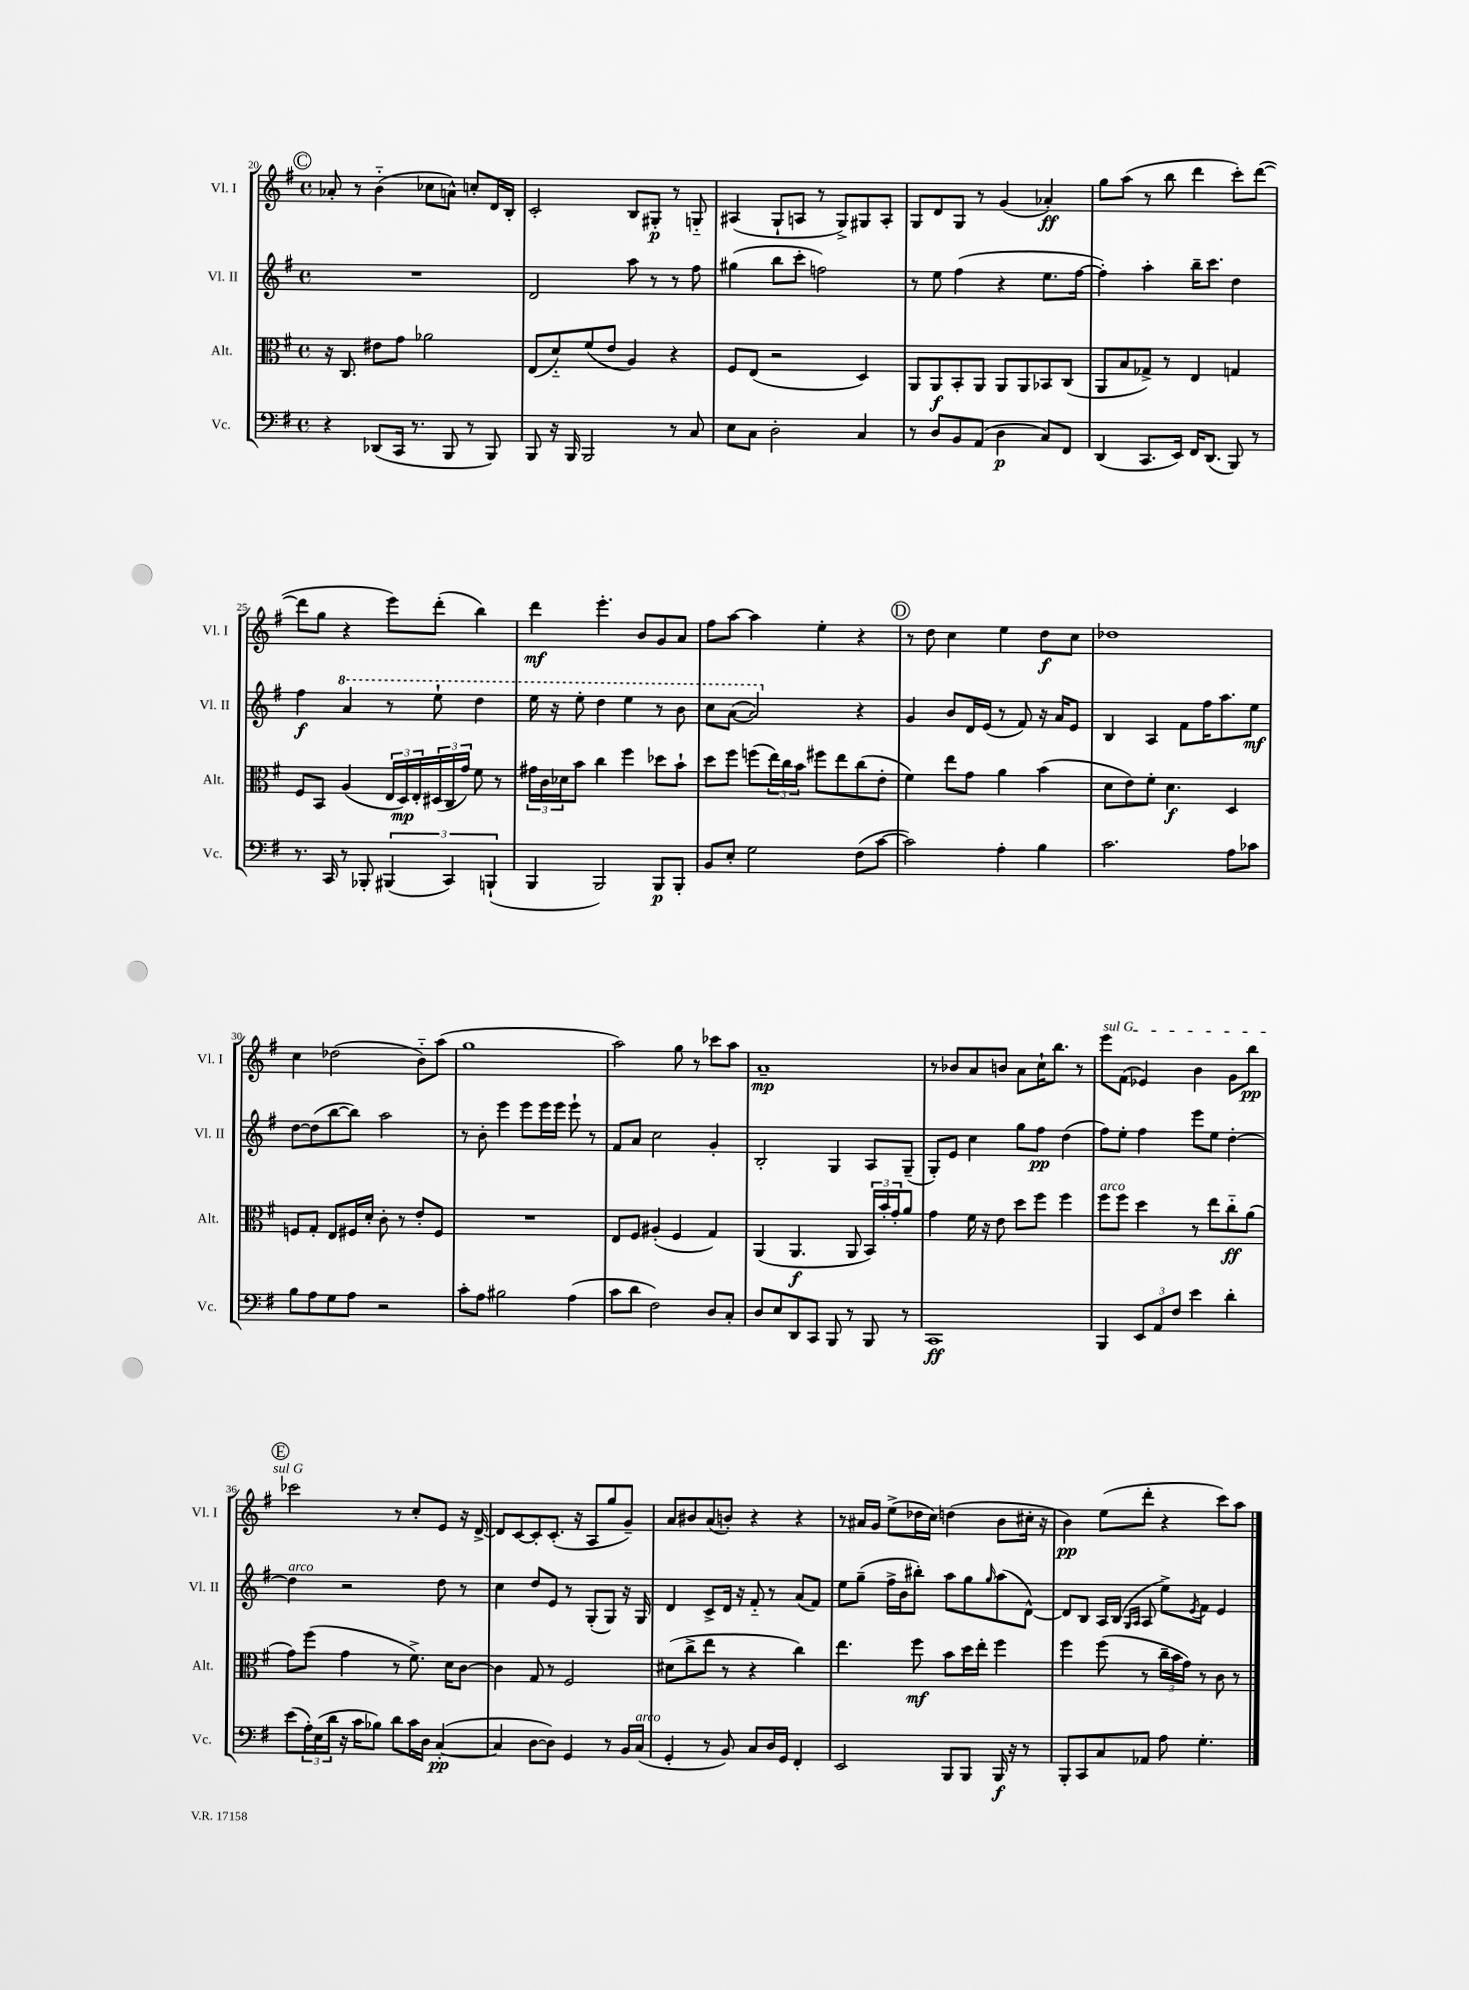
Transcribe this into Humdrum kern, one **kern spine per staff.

**kern	**kern	**kern	**kern
*staff4	*staff3	*staff2	*staff1
*clefF4	*clefC3	*clefG2	*clefG2
*k[f#]	*k[f#]	*k[f#]	*k[f#]
*M4/4	*M4/4	*M4/4	*M4/4
*met(c)	*met(c)	*met(c)	*met(c)
4r	16r	1r	8a-'
.	8.C	.	.
.	.	.	8r
(8DD-	8e#	.	(4b'~
16CC	8g	.	.
8.r	.	.	.
.	2a-	.	8cc-
8BBB	.	.	8a^^)
8r	.	.	8cc'
8BBB)	.	.	16d
.	.	.	16B'
=	=	=	=
8BBB	(8E	2d	2c'
16r	8d'~)	.	.
16BBB	.	.	.
2BBB	(8f#	.	.
.	8e	.	.
.	4A)	8aa	8B
.	.	8r	8G#'
8r	4r	8r	8r
8C	.	8ff#	8G'~
=	=	=	=
8E	8F#	(4gg#	(4A#
8C	(8E	.	.
2D'	2r	8bb	8G`
.	.	8ccc'	8A
.	.	2ff)	8r
.	.	.	8G^)
4C	4D)	.	8G#
.	.	.	8A'
=	=	=	=
8r	8AA	8r	8G
8D	8AA	8ee	8d
8BB	8BB'	(4ff#	8G
(8AA	8AA	.	8r
4D	8AA	4r	(4g
.	8AA	.	.
8C)	8BB-	8.ee	4a-')
8FF#	(8C	.	.
.	.	[16ff#	.
=	=	=	=
(4DD	8AA	4ff#'])	8gg
.	8B	.	(8aa
8.CC	8G-^)	4aa'	8r
.	8r	.	8bb
16EE)	.	.	.
16FF#	4E	16bb~	4ddd
(8.DD	.	8.ccc	.
8BBB)	4G	4dd	8ccc')
8r	.	.	([8ddd
=	=	=	=
8.r	8F#	4ff#	8ddd]
.	8BB	.	8gg
16CC	.	.	.
8r	(4A	4aa	4r
8BBB-'	.	.	.
(6BBB#	24E	8r	8eee)
.	24D)	.	.
.	24E'	.	.
.	(24D#	8eee`	(8ddd'
6CC)	24C	.	.
.	24g)	.	.
.	8f#	4ddd	4bb)
(6BBB`	.	.	.
.	8r	.	.
=	=	=	=
4BBB	24g#	16eee	4ddd
.	24c	.	.
.	.	16r	.
.	24d-	.	.
.	8b	8eee'	.
2BBB)	4cc	4ddd	4.eee'
.	4ff#	4eee	.
.	.	.	8b
8BBB	8dd-	8r	8g
8BBB'	8b`	8bb	8a
=	=	=	=
8BB	8dd	8ccc	8ff#
8E'	8ff#	([8aa	[8aa
2G	(8ff	2aa])	4aa]
.	24ee)	.	.
.	24cc	.	.
.	24b	.	.
.	8ff#	.	4ee'
.	8ee	.	.
(8F#	(8cc	4r	4r
[8c	8e'	.	.
=	=	=	=
2c])	4f#)	4g	8r
.	.	.	8dd
.	8ee	8b	4cc
.	8g	16d	.
.	.	(16e	.
4A'	4a	8r	4ee
.	.	8f#)	.
4B	(4b	16r	8dd
.	.	16a	.
.	.	8e	8cc
=	=	=	=
2.c	8d	4B	1dd-
.	8e)	.	.
.	8f#'	4A	.
.	4.d	.	.
.	.	8f#	.
.	.	16ff#	.
.	.	8.aa	.
8A	4D	.	.
8c-	.	8ee	.
=	=	=	=
8B	8F	[8dd	4cc
8A	8G'	(8dd]	.
8G	8E	[8bb	(2dd-
8A	16F#	8bb])	.
.	16d'	.	.
2r	8c'	2aa	.
.	8r	.	.
.	8e'	.	8b'~)
.	8F#	.	(8aa
=	=	=	=
8c'	1r	8r	1gg
8A	.	8b'	.
2B#	.	4eee	.
.	.	8eee	.
.	.	16eee	.
.	.	16eee	.
(4A	.	8eee`	.
.	.	8r	.
=	=	=	=
8c	8E	8f#	2aa)
8d	8F#	8a	.
2F#)	(4A#'	2cc	.
.	4F#	.	8gg
.	.	.	8r
8D	4G)	4g'	8ccc-
8C'	.	.	8aa
=	=	=	=
8D	(4AA	2B'	1a~
8E	.	.	.
8DD	4.AA	.	.
8CC	.	.	.
8BBB	.	4G	.
8r	8AA	.	.
8BBB	24BB)	8A	.
.	24b'	.	.
.	24g'	.	.
8r	8a	(8G~	.
=	=	=	=
1CC	4g	8G')	8r
.	.	8e	8b-
.	16f#	4cc	8a
.	16r	.	.
.	8e	.	8b
.	8dd	8gg	8a
.	8ff#	8ff#	16cc`
.	.	.	8.bb
.	4ff#	(4dd	.
.	.	.	8r
=	=	=	=
4BBB	8ff#	8ff#)	8eee
.	8ff#	8ee'	(8f#
12EE	4dd	4ff#	4e-)
12AA	.	.	.
12F#	.	.	.
4e	8r	8eee	4b
.	8ee	8ee	.
4d'	8cc'~	[4dd'	8g
.	(8a	.	8bb
=	=	=	=
(8e	8g)	4dd]	2ccc-
24A')	(8ff#	.	.
(24E	.	.	.
24d	.	.	.
16r	4g	2r	.
16c	.	.	.
8B-)	.	.	.
8d	8r	.	8r
16c	8.f#^)	.	8cc'
16D	.	.	.
([4C'	.	8dd	8e
.	16d	.	.
.	[8c	8r	16r
.	.	.	[16d^
=	=	=	=
4C]	4c]	4cc	8d]
.	.	.	[8c
[8D	8G	8dd	8c']
8D])	8r	8e	(8.c'
4GG	2F#	8r	.
.	.	.	16r
.	.	(8G'	8A
8r	.	8G)	8gg
16BB	.	16r	8g~)
(16C	.	16G	.
=	=	=	=
4GG'	(8d#	4d	8a
.	8cc^	.	8b#
8r	8ee	8c^	(8a
8BB)	8r	16d	8b')
.	.	16r	.
8C	4r	8f#'~	4r
16D	.	8r	.
16GG	.	.	.
4FF#'	4cc)	(8a	4r
.	.	8f#)	.
=	=	=	=
2EE	4.ee	8ee	8r
.	.	(8gg~	16a#
.	.	.	16g
.	.	16ff#^	(8ee^
.	.	16b	.
.	8ff#	8bb#')	16dd-
.	.	.	16cc)
8BBB	8b	8aa	(4dd
8BBB	16dd	8gg	.
.	16ee'	.	.
.	.	16qqgg	.
16BBB	4ff#	(8aa	8b
16r	.	.	.
8r	.	[8d^^)	16cc#'
.	.	.	16r
=	=	=	=
8BBB'	4ff#	8d]	4b)
8CC	.	8B	.
8C	(8ff#	16A	(8ee
.	.	(16B	.
.	.	16qqG	.
.	.	16qqA	.
8AA-	8r	8A	8ddd'
8A	24cc~	8ee^)	4r
.	24b	.	.
.	24g)	.	.
.	.	8qe	.
4.G'	8r	8f#	.
.	8c	4e	8ccc)
.	8r	.	8aa
==	==	==	==
*-	*-	*-	*-
